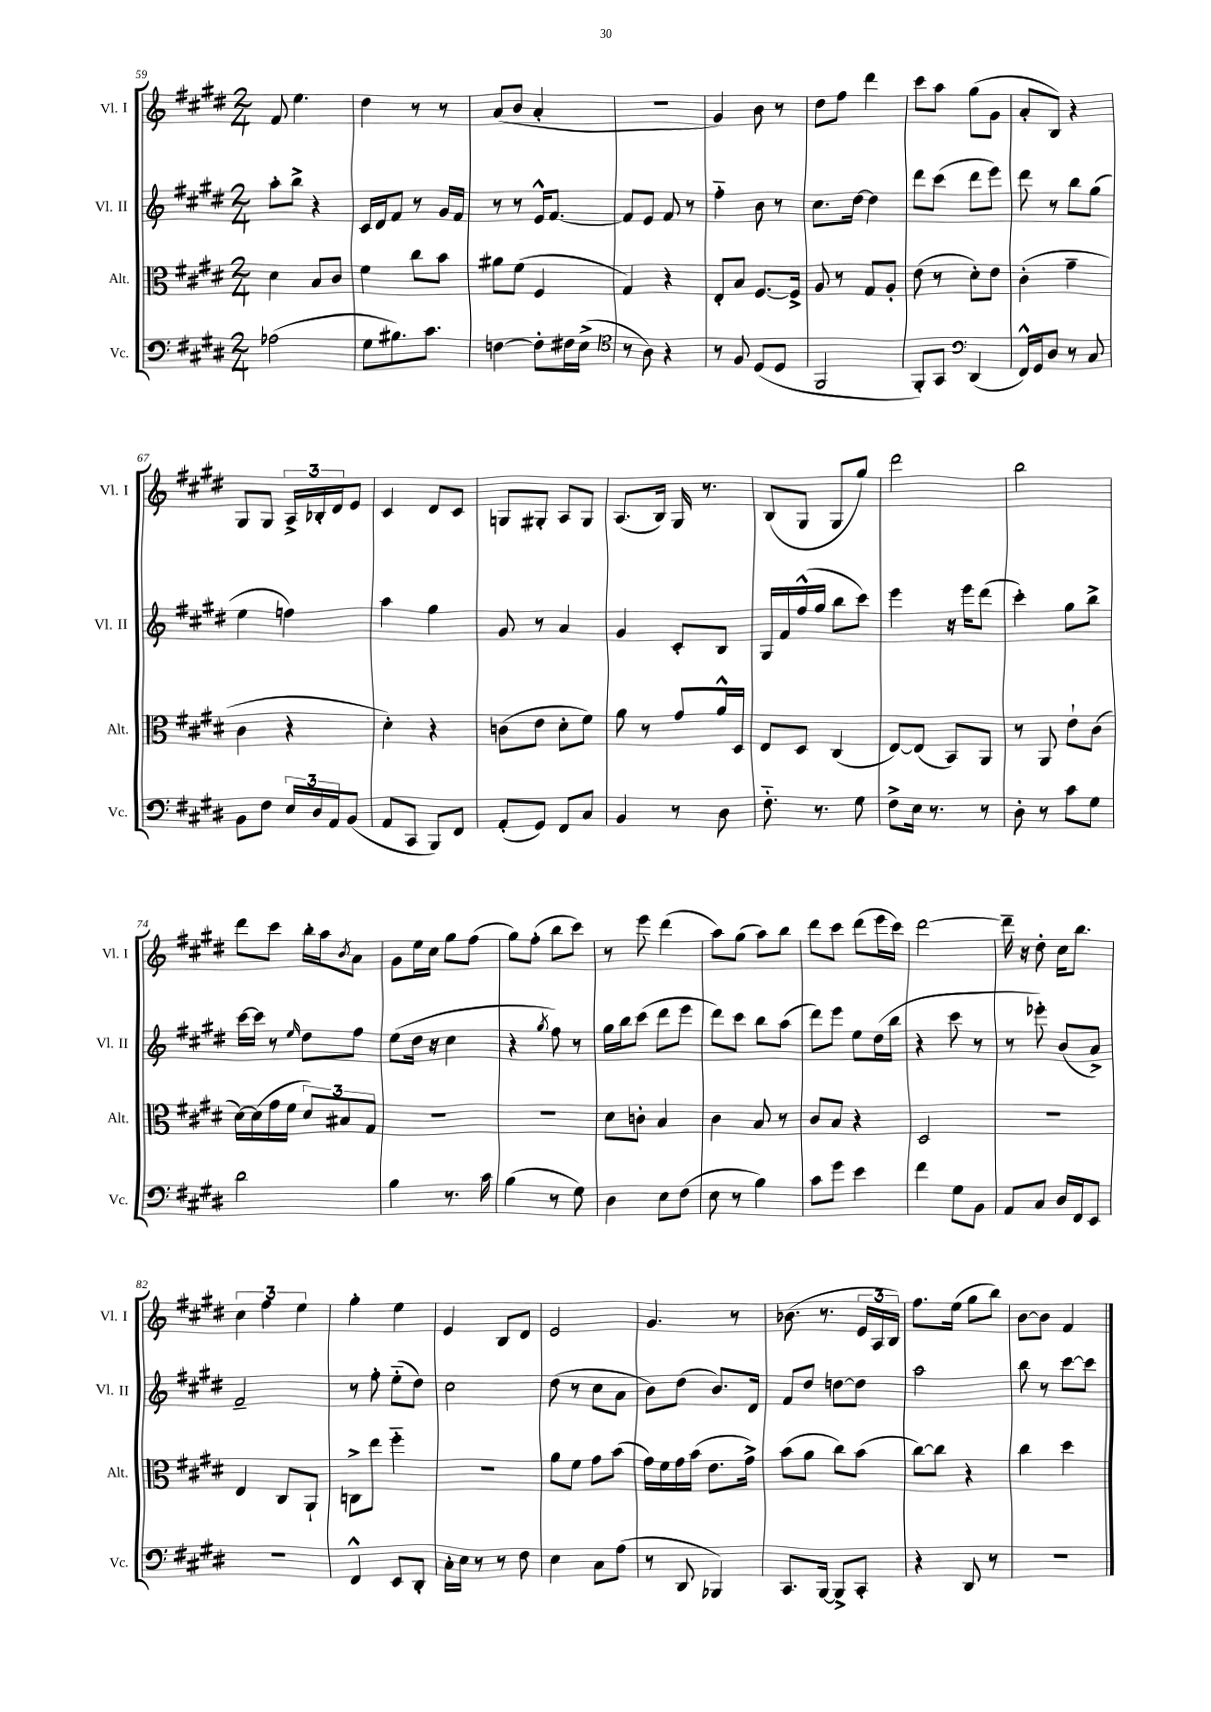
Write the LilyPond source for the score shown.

<<
\new StaffGroup <<
\new Staff = "s0" \with { instrumentName = "Vl. I" shortInstrumentName = "Vl. I" } {
    \clef treble \key e \major \numericTimeSignature \time 2/4
    fis'8 e''4. |
    dis''4 r8 r8 |
    a'8( b'8 a'4-. |
    r2 |
    gis'4) b'8 r8 |
    dis''8 fis''8 dis'''4 |
    cis'''8 a''8 gis''8( gis'8 |
    a'8-. b8) r4 |
    gis8 gis8 \tuplet 3/2 { a16-> bes16-. dis'16 } e'8 |
    cis'4 dis'8 cis'8 |
    g8 gis8-. a8 gis8 |
    a8.( b16) gis16 r8. |
    b8( gis8 gis8 gis''8) |
    dis'''2 |
    b''2 |
    dis'''8 cis'''8 b''16-. a''16 \acciaccatura { b'8 } a'8 |
    gis'8 e''16 cis''16 gis''8 fis''8( |
    gis''8) fis''8-.( b''8 cis'''8) |
    r8 e'''8 dis'''4( |
    a''8) gis''8( a''8) b''8 |
    dis'''8 cis'''8 dis'''8( e'''16 cis'''16) |
    dis'''2~ |
    dis'''16-- r16 dis''8-. cis''16 b''8. |
    \tuplet 3/2 { cis''4 fis''4 e''4 } |
    gis''4-. e''4 |
    e'4 b8 dis'8 |
    e'2 |
    gis'4. r8 |
    bes'8.( r8. \tuplet 3/2 { e'16 a16 b16) } |
    fis''8. e''16( gis''8 b''8) |
    b'8~ b'8 fis'4 \bar "|." |
}
\new Staff = "s1" \with { instrumentName = "Vl. II" shortInstrumentName = "Vl. II" } {
    \clef treble \key e \major \numericTimeSignature \time 2/4
    a''8-. b''8-> r4 |
    cis'16 dis'16 fis'8 r8 gis'16 fis'16 |
    r8 r8 e'16-^ fis'8.~ |
    fis'8 e'8 fis'8 r8 |
    fis''4-_ b'8 r8 |
    cis''8. dis''16~ dis''4 |
    dis'''8 cis'''8( dis'''8 e'''8) |
    dis'''8 r8 b''8 gis''8( |
    e''4 f''4) |
    a''4 gis''4 |
    gis'8 r8 a'4 |
    gis'4 cis'8-. b8 |
    gis16 fis'16 fis''16-^( gis''16 b''8 cis'''8) |
    e'''4 r16 e'''16 dis'''8( |
    cis'''4-.) gis''8 b''8-> |
    cis'''16~ cis'''16 r8 \grace { e''16 } dis''8 fis''8 |
    e''8( dis''16 r16 cis''4 |
    r4 \acciaccatura { gis''8 } fis''8) r8 |
    gis''16 b''16 cis'''8( dis'''8 e'''8 |
    dis'''8) cis'''8 b''8 a''8( |
    dis'''8) e'''8 e''8 dis''16( b''16 |
    r4 cis'''8 r8 |
    r8 ees'''8-.) b'8( a'8->) |
    fis'2-- |
    r8 fis''8-. e''8-_( dis''8) |
    cis''2 |
    dis''8( r8 cis''8 a'8 |
    b'8) dis''8( b'8.) dis'16 |
    fis'8 dis''8 d''8~ d''8 |
    a''2 |
    b''8 r8 cis'''8~ cis'''8 \bar "|." |
}
\new Staff = "s2" \with { instrumentName = "Alt." shortInstrumentName = "Alt." } {
    \clef alto \key e \major \numericTimeSignature \time 2/4
    dis'4 b8 cis'8 |
    fis'4 cis''8 b'8 |
    ais'8 fis'8( fis4 |
    gis4) r4 |
    e8-. b8 fis8.~ fis16-> |
    a8 r8 gis8 a8-. |
    e'8( r8 dis'8-.) e'8 |
    cis'4-.( gis'4-- |
    cis'4 r4 |
    dis'4-.) r4 |
    c'8( e'8 dis'8-. fis'8) |
    a'8 r8 gis'8 a'16-^ dis16 |
    e8 dis8 cis4( |
    e8~) e8( b,8) a,8 |
    r8 a,8 e'8-! cis'8( |
    dis'16~) dis'16( gis'16 fis'16 \tuplet 3/2 { dis'8) bis8 gis8 } |
    R2 |
    R2 |
    dis'8 c'8-. b4 |
    cis'4 b8 r8 |
    cis'8 b8 r4 |
    dis2 |
    R2 |
    e4 cis8 a,8-! |
    c8-> e''8 fis''4-_ |
    r2 |
    a'8 fis'8 gis'8 b'8( |
    gis'16) fis'16 gis'16 b'16( e'8. gis'16->) |
    b'8( a'8 cis''8) b'8( |
    cis''8~) cis''8 r4 |
    cis''4 dis''4 \bar "|." |
}
\new Staff = "s3" \with { instrumentName = "Vc." shortInstrumentName = "Vc." } {
    \clef bass \key e \major \numericTimeSignature \time 2/4
    aes2( |
    gis8 bis8.) cis'8. |
    f4~ f8-. fis16 e16->( |
    \clef tenor r8 a8) r4 |
    r8 fis8 dis8( dis8 |
    fis,2 |
    fis,8-.) gis,8 \clef bass dis,4( |
    fis,16-^) gis,16 dis8 r8 cis8 |
    b,8 fis8 \tuplet 3/2 { e16 dis16 a,16 } b,8( |
    a,8 cis,8 b,,8) fis,8 |
    a,8-.( gis,8) fis,8 cis8 |
    b,4 r8 dis8 |
    fis8.-_ r8. gis8 |
    fis8-> e16 r8. r8 |
    dis8-. r8 cis'8 gis8 |
    dis'2 |
    b4 r8. cis'16 |
    b4( r8 gis8) |
    dis4 e8 fis8( |
    e8 r8 b4) |
    cis'8 gis'8 e'4 |
    fis'4 gis8 b,8 |
    a,8 cis8 dis16 fis,16 e,8 |
    R2 |
    fis,4-^ e,8 dis,8-. |
    cis16-. e16 r8 r8 fis8 |
    e4 cis8 a8( |
    r8 dis,8 bes,,4) |
    cis,8. b,,16~ b,,8-> cis,8-. |
    r4 dis,8 r8 |
    R2 \bar "|." |
}
>>
>>
\layout { \context { \Score currentBarNumber = #59 } }
